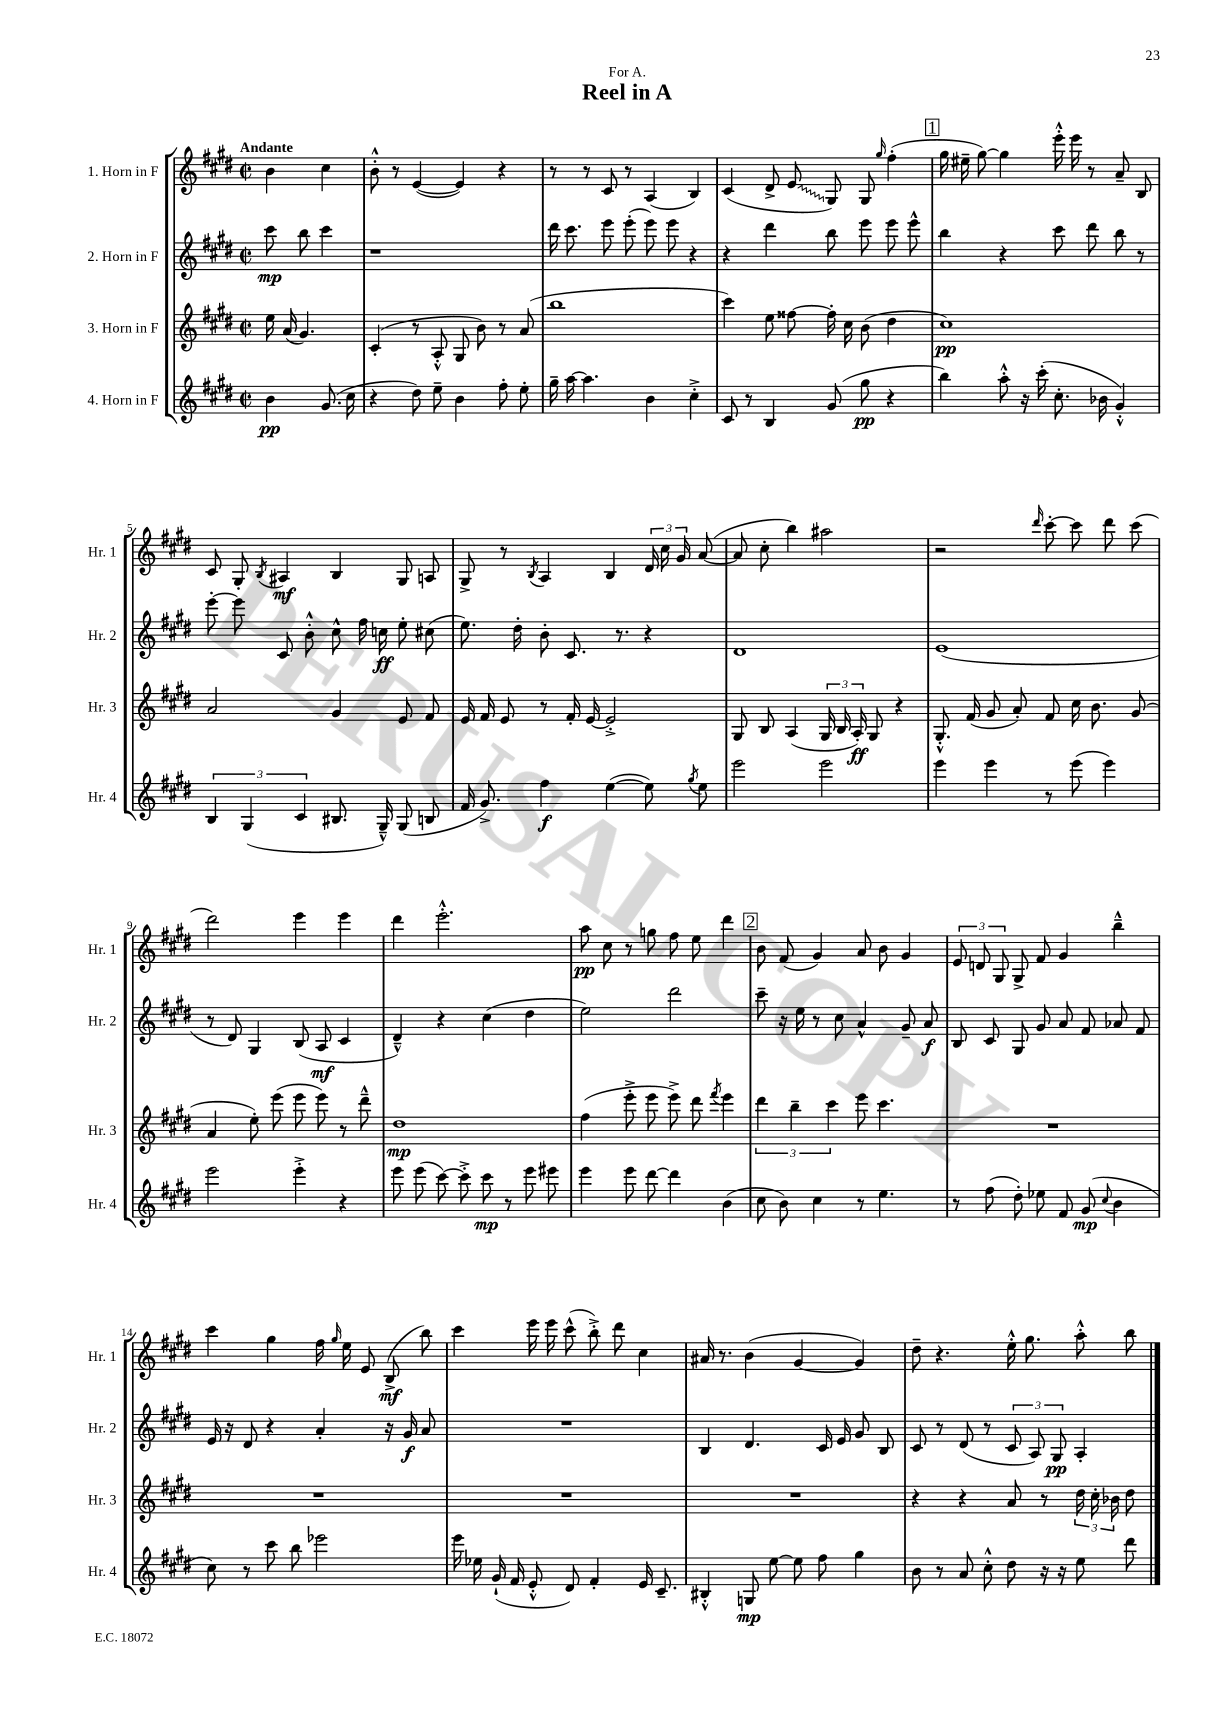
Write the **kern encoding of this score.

**kern	**kern	**kern	**kern
*staff4	*staff3	*staff2	*staff1
*clefG2	*clefG2	*clefG2	*clefG2
*k[f#c#g#d#]	*k[f#c#g#d#]	*k[f#c#g#d#]	*k[f#c#g#d#]
*M2/2	*M2/2	*M2/2	*M2/2
*met(c|)	*met(c|)	*met(c|)	*met(c|)
4b\	16ee\	8ccc#\	4b\
.	(16a/	.	.
.	4.g#/)	8bb\	.
(8.g#/	.	4ccc#\	4cc#\
16cc#\	.	.	.
=	=	=	=
4r	(4c#'/	1r	8b'^^\
.	.	.	8r
8dd#\)	8r	.	([4e/
8ee~\	8A'^^/	.	.
4b\	8G#/	.	4e/])
.	8b\)	.	.
8ff#'\	8r	.	4r
8ee'\	(8a/	.	.
=	=	=	=
16gg#~\	1bb	16ddd#\	8r
[16aa\	.	8.ccc#\	.
4.aa\]	.	.	8r
.	.	8eee\	8c#/
.	.	(8eee'\	8r
4b\	.	8eee\)	(4A/
.	.	8eee\	.
4cc#'^\	.	4r	4B/)
=	=	=	=
8c#/	4ccc#\)	4r	(4c#/
8r	.	.	.
4B/	8ee\	4ddd#\	8d#^/
.	[8ff##\	.	8e/
(8g#/	16ff##'\]	8bb\	8G#/)
.	16cc#\	.	.
8gg#\	(8b\	8eee\	8G#/
.	.	.	16qqgg#/
4r	4dd#\	8eee\	(4ff#'\
.	.	8eee^^\	.
=	=	=	=
4bb\)	1cc#)	4bb\	16gg#\
.	.	.	16ee#~\
.	.	.	[8gg#\)
8aa'^^\	.	4r	4gg#\]
16r	.	.	.
(16ccc#'\	.	.	.
8.cc#'\	.	8ccc#\	16eee'^^\
.	.	.	16eee\
.	.	8ddd#\	8r
16b-\	.	.	.
4g#'^^/)	.	8bb\	8a~/
.	.	8r	8B/
=	=	=	=
6B/	2a/	[8eee'\	8c#/
.	.	8eee\]	8G#'/
(6G#/	.	.	.
.	.	.	8qB/
.	.	8c#/	4A#/
6c#/	.	.	.
.	.	8b'^^\	.
8.B#/	4g#/	8cc#^^\	4B/
.	.	16ff#\	.
16G#~^^/)	.	16cc\	.
(8G#/	8e/	8ee'\	8G#/
8B/	8f#/	(8cc#\	8A/
=	=	=	=
16f#/	16e/	8.ee\)	8G#^/
8.g#^/)	16f#/	.	.
.	8e/	.	8r
.	.	16dd#'\	.
.	.	.	8qB/
4ff#\	8r	8b'\	4A/
.	16f#'/	8.c#/	.
.	[16e/	.	.
([4ee\	2e'^/]	.	4B/
.	.	8.r	.
8ee\])	.	4r	24d#/
.	.	.	24cc#\
.	.	.	24g#/
8qgg#/	.	.	.
8ee\	.	.	([8a/
=	=	=	=
2eee\	8G#/	1d#	8a/]
.	8B/	.	8cc#'\
.	(4A/	.	4bb\)
2eee\	24G#/	.	2aa#\
.	24B/	.	.
.	24A'/)	.	.
.	8G#/	.	.
.	4r	.	.
=	=	=	=
4eee\	8.G#'^^/	(1e	2r
.	(16f#/	.	.
4eee\	8g#/	.	.
.	8a'/)	.	.
.	.	.	16qqddd#/
8r	8f#/	.	[8ccc#'\
(8eee\	16cc#\	.	8ccc#\]
.	8.b\	.	.
4eee\)	.	.	8ddd#\
.	(8g#/	.	(8ccc#\
=	=	=	=
2eee\	4a/	8r	2ddd#\)
.	.	8d#/)	.
.	8ee'\)	4G#/	.
.	(8eee\	.	.
4eee'^\	8eee\	(8B/	4eee\
.	8eee\)	8A/	.
4r	8r	4c#/	4eee\
.	8ddd#~^^\	.	.
=	=	=	=
8eee\	1dd#	4d#~^^/)	4ddd#\
(8eee\	.	.	.
[8ccc#\)	.	4r	2.eee'^^\
8ccc#'^\]	.	.	.
8ccc#\	.	(4cc#\	.
8r	.	.	.
8eee\	.	4dd#\	.
8eee#\	.	.	.
=	=	=	=
4eee\	(4ff#\	2ee\)	8aa\
.	.	.	8cc#\
8eee\	8eee'^\	.	8r
[8ddd#\	8eee\	.	8gg\
4ddd#\]	8eee^\)	2ddd#\	8ff#\
.	8ddd#\	.	8ee\
.	8qfff#/	.	.
(4b\	4eee\	.	4ddd#\
=	=	=	=
8cc#\	6ddd#\	8ccc#~\	8b\
8b\)	.	16r	(8f#/
.	6bb~\	.	.
.	.	16ee\	.
4cc#\	.	8r	4g#/)
.	6ccc#\	.	.
.	.	8cc#\	.
8r	8eee\	4a^^/	8a/
4.ee\	4.ccc#\	.	8b\
.	.	8g#~/	4g#/
.	.	8a/	.
=	=	=	=
8r	1r	8B/	12e/
.	.	.	12d/
(8ff#\	.	8c#/	.
.	.	.	12G#/
8dd#'\)	.	8G#/	8G#^/
8ee-\	.	8g#/	8f#/
8f#/	.	8a/	4g#/
(8g#/	.	8f#/	.
8qqcc#/	.	.	.
4b\	.	8a-/	4bb~^^\
.	.	8f#/	.
=	=	=	=
8cc#\)	1r	16e/	4ccc#\
.	.	16r	.
8r	.	8d#/	.
8ccc#\	.	4r	4gg#\
8bb\	.	.	.
2eee-\	.	4a'/	16ff#\
.	.	.	16qqgg#/
.	.	.	16ee\
.	.	.	8e/
.	.	16r	(8B^/
.	.	16g#/	.
.	.	8a/	8bb\)
=	=	=	=
16eee\	1r	1r	4ccc#\
16ee-\	.	.	.
(16g#`/	.	.	.
16f#/	.	.	.
8e'^^/	.	.	16eee\
.	.	.	16eee\
8d#/)	.	.	(8ccc#^^\
4f#'/	.	.	8bb'^\)
.	.	.	8ddd#\
16e/	.	.	4cc#\
8.c#~/	.	.	.
=	=	=	=
4B#'^^/	1r	4B/	16a#/
.	.	.	8.r
8G/	.	4.d#/	(4b\
[8ee\	.	.	.
8ee\]	.	.	[4g#/
8ff#\	.	16c#/	.
.	.	16e/	.
4gg#\	.	8g#/	4g#/])
.	.	8B/	.
=	=	=	=
8b\	4r	8c#/	8dd#~\
8r	.	8r	4.r
8a/	4r	(8d#/	.
8cc#'^^\	.	8r	.
8dd#\	8a/	12c#/	16ee'^^\
.	.	.	8.gg#\
.	.	12A/)	.
16r	8r	.	.
.	.	12G#/	.
16r	.	.	.
8ee\	24dd#\	4A'/	8aa'^^\
.	24cc#'\	.	.
.	24b-\	.	.
8ddd#\	8dd#\	.	8bb\
==	==	==	==
*-	*-	*-	*-
